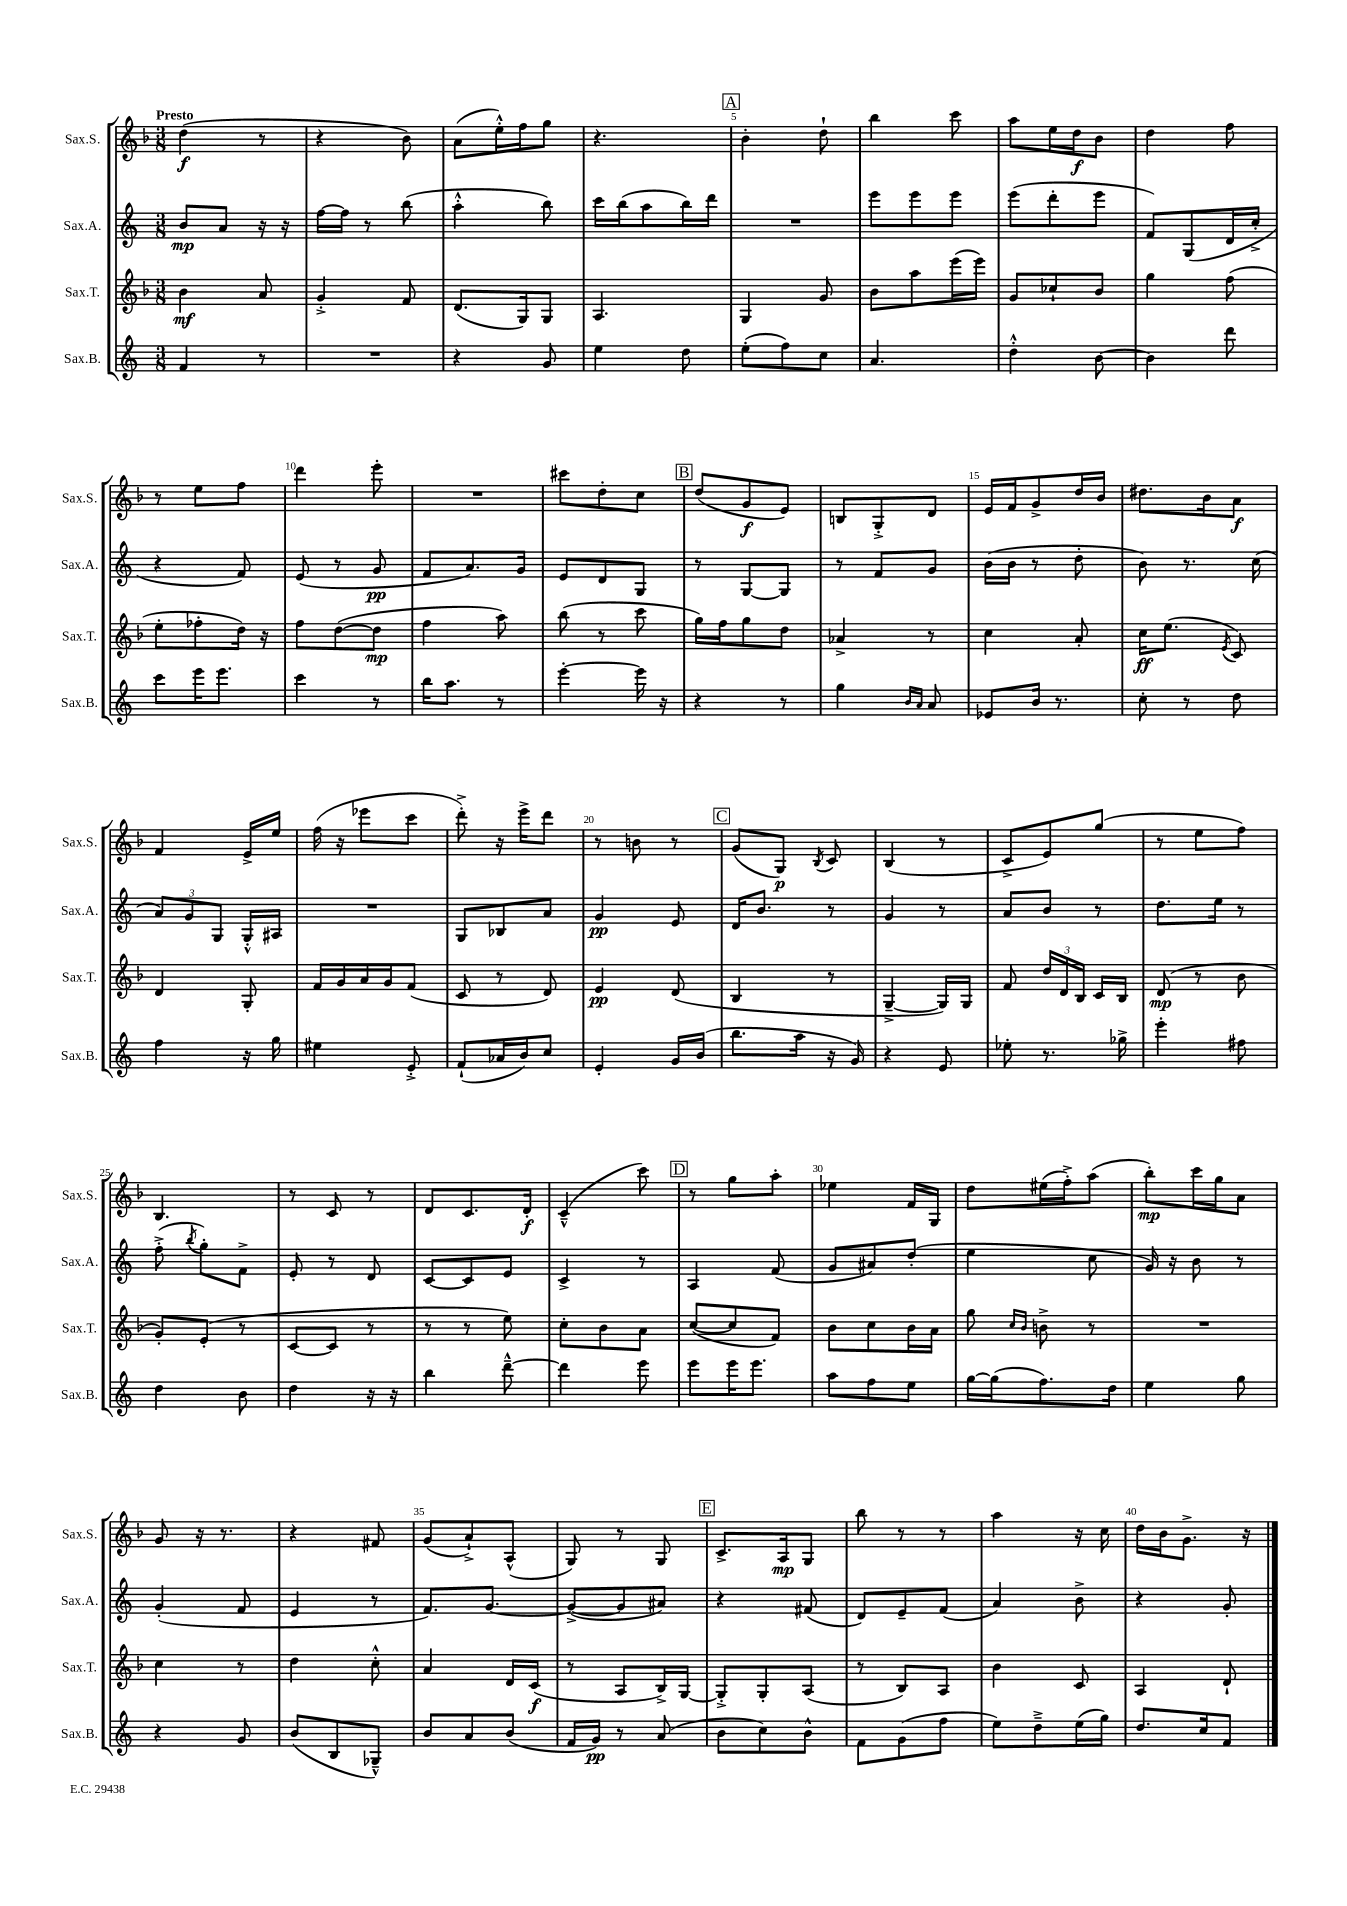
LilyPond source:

<<
\new StaffGroup <<
\new Staff = "s0" \with { instrumentName = "Sax.S." shortInstrumentName = "Sax.S." } {
    \clef treble \key f \major \numericTimeSignature \time 3/8 \tempo "Presto"
    \autoBeamOff d''4\f( r8 |
    r4 bes'8) |
    a'8[( e''16-.-^) f''16 g''8] |
    r4. |
    \mark \markup { \box "A" } bes'4-. d''8-! |
    bes''4 c'''8 |
    a''8[ e''16 d''16\f bes'8] |
    d''4 f''8 |
    r8 e''8[ f''8] |
    d'''4 e'''8-. |
    R4. |
    cis'''8[ d''8-. c''8] |
    \mark \markup { \box "B" } d''8[( g'8\f e'8]) |
    b8[ g8-.-> d'8] |
    e'16[ f'16 g'8-> d''16 bes'16] |
    dis''8.[ bes'16 a'8]\f |
    f'4 e'16[-> e''16] |
    f''16( r16 ees'''8[ c'''8] |
    d'''8-.->) r16 e'''16[-> d'''8] |
    r8 b'8 r8 |
    \mark \markup { \box "C" } g'8[( g8]\p) \acciaccatura { bes8 } c'8 |
    bes4( r8 |
    c'8[-> e'8) g''8]( |
    r8 e''8[ f''8]) |
    bes4. |
    r8 c'8 r8 |
    d'8[ c'8. d'16]-.\f |
    c'4---^( c'''8) |
    \mark \markup { \box "D" } r8 g''8[ a''8]-. |
    ees''4 f'16[ g16] |
    d''8[ eis''16( f''16-.->) a''8]( |
    bes''8[-.\mp) c'''16 g''16 a'8] |
    g'8 r16 r8. |
    r4 fis'8 |
    g'8[( a'8-!->) a8]-^( |
    g8) r8 g8 |
    \mark \markup { \box "E" } c'8.[-> a16\mp g8] |
    bes''8 r8 r8 |
    a''4 r16 c''16 |
    d''16[ bes'16 g'8.]-> r16 \bar "|." |
}
\new Staff = "s1" \with { instrumentName = "Sax.A." shortInstrumentName = "Sax.A." } {
    \clef treble \key c \major \numericTimeSignature \time 3/8
    \autoBeamOff b'8[\mp a'8] r16 r16 |
    f''16[~ f''16] r8 b''8( |
    a''4-.-^ b''8) |
    c'''16[ b''16( a''8 b''16) d'''16] |
    \mark \markup { \box "A" } R4. |
    e'''8[ e'''8 e'''8] |
    e'''8[( d'''8-. e'''8] |
    f'8[) g8( d'16 c''16]-.-> |
    r4 f'8) |
    e'8( r8 g'8\pp |
    f'8[ a'8.) g'16] |
    e'8[ d'8 g8] |
    \mark \markup { \box "B" } r8 g8[~ g8] |
    r8 f'8[ g'8] |
    b'16[( b'16] r8 d''8-. |
    b'8) r8. c''16( |
    \tuplet 3/2 { a'8[) g'8 g8] } g16[-.-^ ais16] |
    R4. |
    g8[ bes8 a'8] |
    g'4\pp e'8 |
    \mark \markup { \box "C" } d'16[ b'8.] r8 |
    g'4 r8 |
    a'8[ b'8] r8 |
    d''8.[ e''16] r8 |
    f''8-.->( \acciaccatura { b''8 } g''8[-.) f'8]-> |
    e'8-. r8 d'8 |
    c'8[~ c'8 e'8] |
    c'4-> r8 |
    \mark \markup { \box "D" } a4 f'8( |
    g'8[ ais'8) d''8]-.( |
    e''4 c''8 |
    g'16) r16 b'8 r8 |
    g'4-.( f'8 |
    e'4 r8 |
    f'8.[) g'8.]~ |
    g'8[~->( g'8 ais'8]) |
    \mark \markup { \box "E" } r4 fis'8( |
    d'8[) e'8-- f'8]( |
    a'4) b'8-> |
    r4 g'8-. \bar "|." |
}
\new Staff = "s2" \with { instrumentName = "Sax.T." shortInstrumentName = "Sax.T." } {
    \clef treble \key f \major \numericTimeSignature \time 3/8
    \autoBeamOff bes'4\mf a'8 |
    g'4-.-> f'8 |
    d'8.[( g16) g8] |
    a4. |
    \mark \markup { \box "A" } g4 g'8 |
    bes'8[ a''8 e'''16( e'''16]) |
    g'8[ ces''8-! bes'8] |
    g''4 f''8( |
    e''8[-. fes''8-. d''16]) r16 |
    f''8[ d''8~( d''8]\mp |
    f''4 a''8) |
    bes''8( r8 c'''8 |
    \mark \markup { \box "B" } g''16[) f''16 g''8 d''8] |
    aes'4-> r8 |
    c''4 a'8-. |
    c''16[\ff e''8.]( \acciaccatura { e'8 } c'8) |
    d'4 g8-. |
    f'16[ g'16 a'16 g'16 f'8]( |
    c'8 r8 d'8) |
    e'4\pp d'8( |
    \mark \markup { \box "C" } bes4 r8 |
    g4~---> g16[) g16] |
    f'8 \tuplet 3/2 { d''16[ d'16 bes16] } c'16[ bes16] |
    d'8\mp( r8 bes'8 |
    g'8[-.) e'8]-.( r8 |
    c'8[~ c'8] r8 |
    r8 r8 e''8) |
    c''8[-. bes'8 a'8] |
    \mark \markup { \box "D" } c''8[~( c''8 f'8]) |
    bes'8[ c''8 bes'16 a'16] |
    g''8 \grace { c''16[ bes'16] } b'8-> r8 |
    R4. |
    c''4 r8 |
    d''4 c''8-.-^ |
    a'4 d'16[ c'16]\f( |
    r8 a8[ bes16->) g16]~ |
    \mark \markup { \box "E" } g8[-.-> g8-. a8]( |
    r8 bes8[) a8] |
    bes'4 c'8 |
    a4 d'8-! \bar "|." |
}
\new Staff = "s3" \with { instrumentName = "Sax.B." shortInstrumentName = "Sax.B." } {
    \clef treble \key c \major \numericTimeSignature \time 3/8
    \autoBeamOff f'4 r8 |
    R4. |
    r4 g'8 |
    e''4 d''8 |
    \mark \markup { \box "A" } e''8[-.( f''8) c''8] |
    a'4. |
    d''4-.-^ b'8~ |
    b'4 d'''8 |
    c'''8[ e'''16 e'''8.] |
    c'''4 r8 |
    b''16[ a''8.] r8 |
    e'''4~-. e'''16 r16 |
    \mark \markup { \box "B" } r4 r8 |
    g''4 \grace { b'16[ a'16] } a'8 |
    ees'8[ b'16] r8. |
    c''8-. r8 d''8 |
    f''4 r16 g''16 |
    eis''4 e'8-.-> |
    f'8[-!( aes'16 b'16) c''8] |
    e'4-. g'16[ b'16]( |
    \mark \markup { \box "C" } b''8.[ a''16] r16 g'16) |
    r4 e'8 |
    ees''8-. r8. ges''16-> |
    e'''4-. fis''8 |
    d''4 b'8 |
    d''4 r16 r16 |
    b''4 d'''8~---^ |
    d'''4 e'''8 |
    \mark \markup { \box "D" } e'''8[ e'''16 e'''8.] |
    a''8[ f''8 e''8] |
    g''16[~ g''16( f''8.) d''16] |
    e''4 g''8 |
    r4 g'8 |
    b'8[( b8 ges8]---^) |
    b'8[ a'8 b'8]( |
    f'16[ g'16]\pp) r8 a'8( |
    \mark \markup { \box "E" } b'8[ c''8) b'8]-^ |
    f'8[ g'8( f''8] |
    e''8[) d''8---> e''16( g''16]) |
    d''8.[ c''16 f'8] \bar "|." |
}
>>
>>
\layout { \context { \Score \override BarNumber.break-visibility = ##(#f #t #t) barNumberVisibility = #(every-nth-bar-number-visible 5) } }
